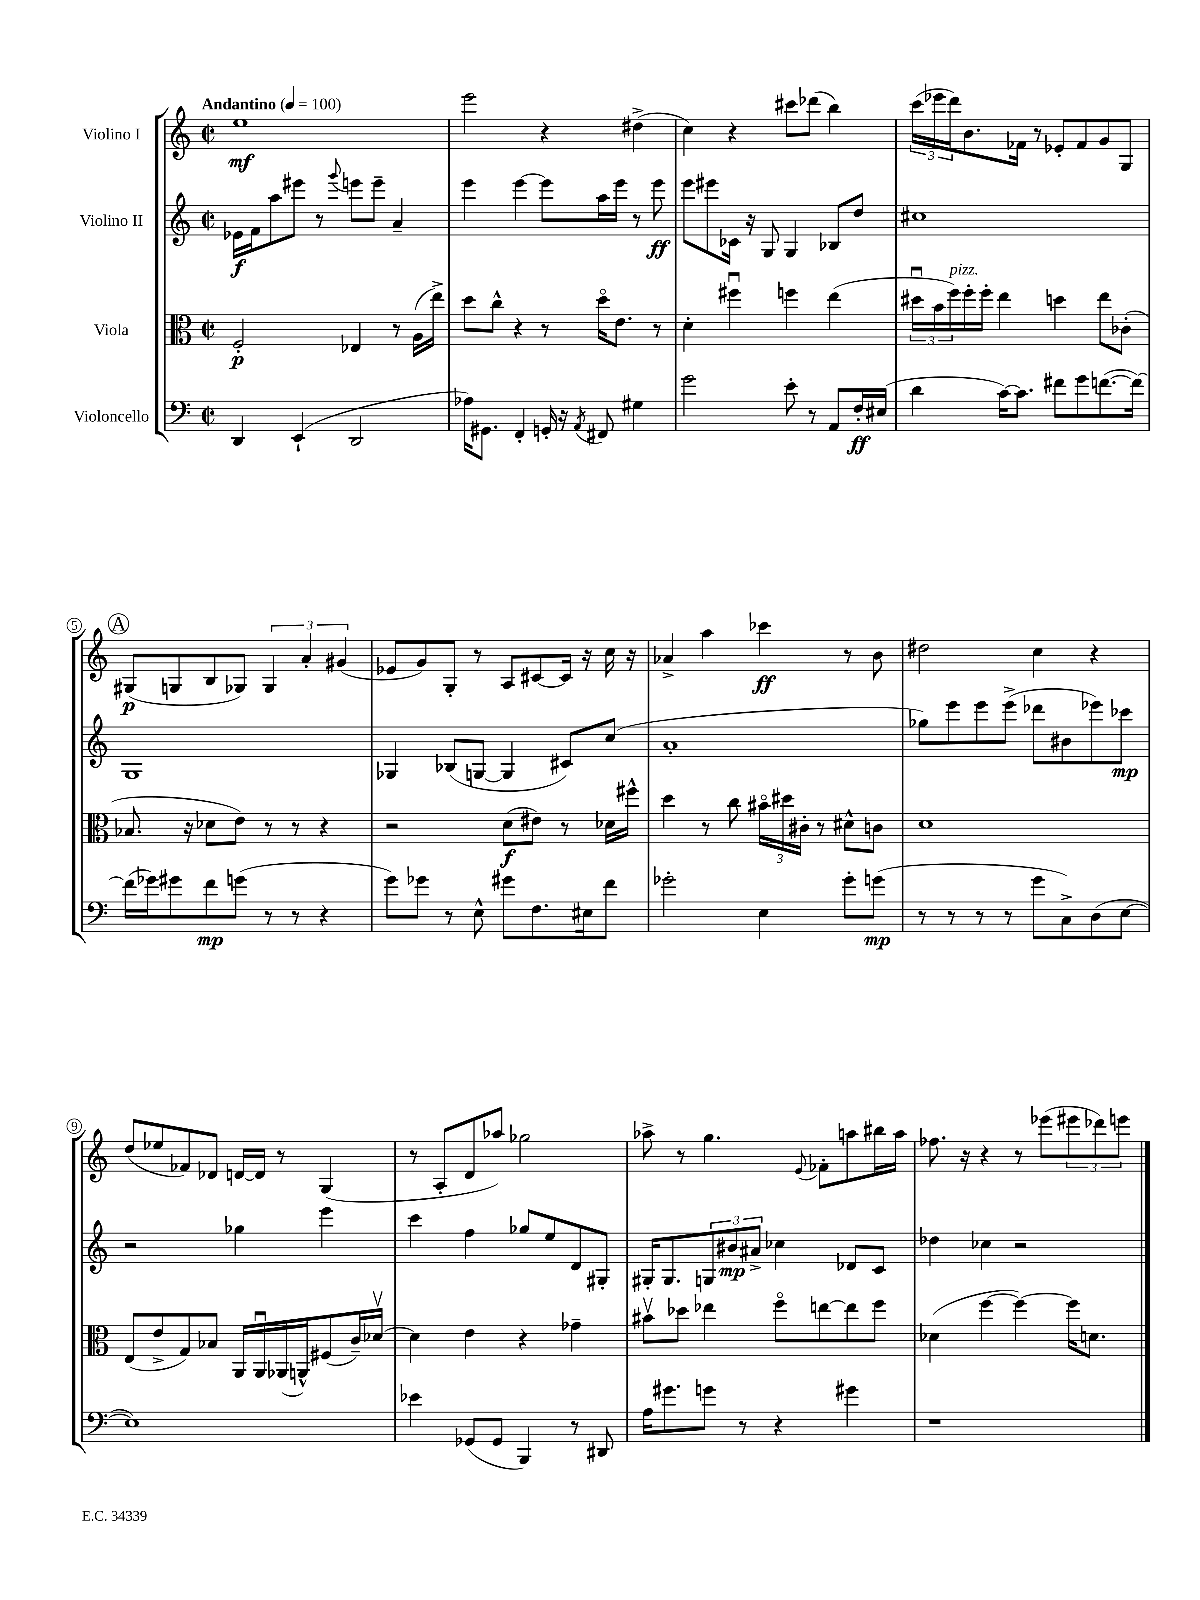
<<
\new StaffGroup <<
\new Staff = "s0" \with { instrumentName = "Violino I" } {
    \clef treble \key c \major \defaultTimeSignature \time 2/2 \tempo "Andantino" 4 = 100
    e''1\mf |
    e'''2 r4 dis''4->( |
    c''4) r4 cis'''8 des'''8( b''4) |
    \tuplet 3/2 { c'''16( ees'''16 d'''16) } b'8. fes'16 r8 ees'8-. fes'8 g'8 g8 |
    \mark \markup { \circle "A" } gis8\p( g8 b8 ges8) \tuplet 3/2 { ges4 a'4-. gis'4( } |
    ees'8 g'8) g8-. r8 a8 cis'8~ cis'16 r16 c''16 r16 |
    aes'4-> a''4 ces'''4\ff r8 b'8 |
    dis''2 c''4 r4 |
    d''8( ees''8 fes'8) des'8 d'16~ d'16 r8 g4( |
    r8 a8-. d'8 aes''8) ges''2 |
    aes''8-> r8 g''4. \appoggiatura { e'8 } fes'8-. a''8 bis''16 a''16 |
    fes''8. r16 r4 r8 ees'''8( \tuplet 3/2 { eis'''8 des'''8) e'''8 } \bar "|." |
}
\new Staff = "s1" \with { instrumentName = "Violino II" } {
    \clef treble \key c \major \defaultTimeSignature \time 2/2
    ees'16\f f'16 a''8 eis'''8 r8 \appoggiatura { g'''8 } e'''8 e'''8-- a'4-- |
    e'''4 e'''4~ e'''8 a''16 e'''16 r8 e'''8\ff |
    e'''8 eis'''8 ces'16 r16 g8 g4 bes8 d''8 |
    cis''1 |
    \mark \markup { \circle "A" } g1 |
    ges4 bes8( g8~ g4 cis'8) c''8( |
    a'1-. |
    ges''8) e'''8 e'''8 e'''8->( des'''8 bis'8 ees'''8) ces'''8\mp |
    r2 ges''4 e'''4 |
    c'''4 f''4 ges''8 e''8 d'8 gis8-. |
    gis16-. gis8. \tuplet 3/2 { g8 bis'8\mp ais'8-> } ces''4 des'8 c'8 |
    des''4 ces''4 r2 \bar "|." |
}
\new Staff = "s2" \with { instrumentName = "Viola" } {
    \clef alto \key c \major \defaultTimeSignature \time 2/2
    f2-.\p ees4 r8 a16( e''16->) |
    d''8 c''8-^ r4 r8 d''16\flageolet e'8. r8 |
    d'4-. fis''4\downbow f''4 e''4( |
    \tuplet 3/2 { dis''16\downbow b'16 f''16^\markup { \italic "pizz." }) } f''16-. f''16-. e''4 d''4 e''8 ces'8-.( |
    \mark \markup { \circle "A" } bes8. r16 des'8 e'8) r8 r8 r4 |
    r2 d'8\f( eis'8) r8 des'16 fis''16-^ |
    d''4 r8 c''8 \tuplet 3/2 { bis'16\flageolet dis''16 cis'16-. } r8 dis'8-^ c'8 |
    d'1 |
    e8( e'8-> g8) bes8 a,16 a,16\downbow aes,16( a,16-^) fis8( c'16--) des'16~\upbow |
    des'4 e'4 r4 ges'4-- |
    bis'8\upbow des''8 ees''4 f''8\flageolet e''8~ e''8 f''8 |
    des'4( f''4~ f''4~) f''16 d'8. \bar "|." |
}
\new Staff = "s3" \with { instrumentName = "Violoncello" } {
    \clef bass \key c \major \defaultTimeSignature \time 2/2
    d,4 e,4-!( d,2 |
    aes16) gis,8. f,4-. g,16-. r16 \acciaccatura { a,8 } fis,8 gis4 |
    g'2 e'8-. r8 a,8 f16-.\ff eis16( |
    d'4 c'16~) c'8. fis'8 g'8 f'8.~( f'16~) |
    \mark \markup { \circle "A" } f'16( ges'16) gis'8 f'8\mp g'8( r8 r8 r4 |
    g'8) ges'8 r8 e8-^ gis'8 f8. eis16 f'8 |
    ges'2-. e4 ges'8-. g'8\mp( |
    r8 r8 r8 r8 g'8 c8->) d8( e8~ |
    e1) |
    ees'4 ges,8( ges,8 b,,4) r8 dis,8 |
    a16 gis'8. g'8 r8 r4 gis'4 |
    r1 \bar "|." |
}
>>
>>
\layout { \context { \Score \override BarNumber.stencil = #(make-stencil-circler 0.1 0.3 ly:text-interface::print) } }
